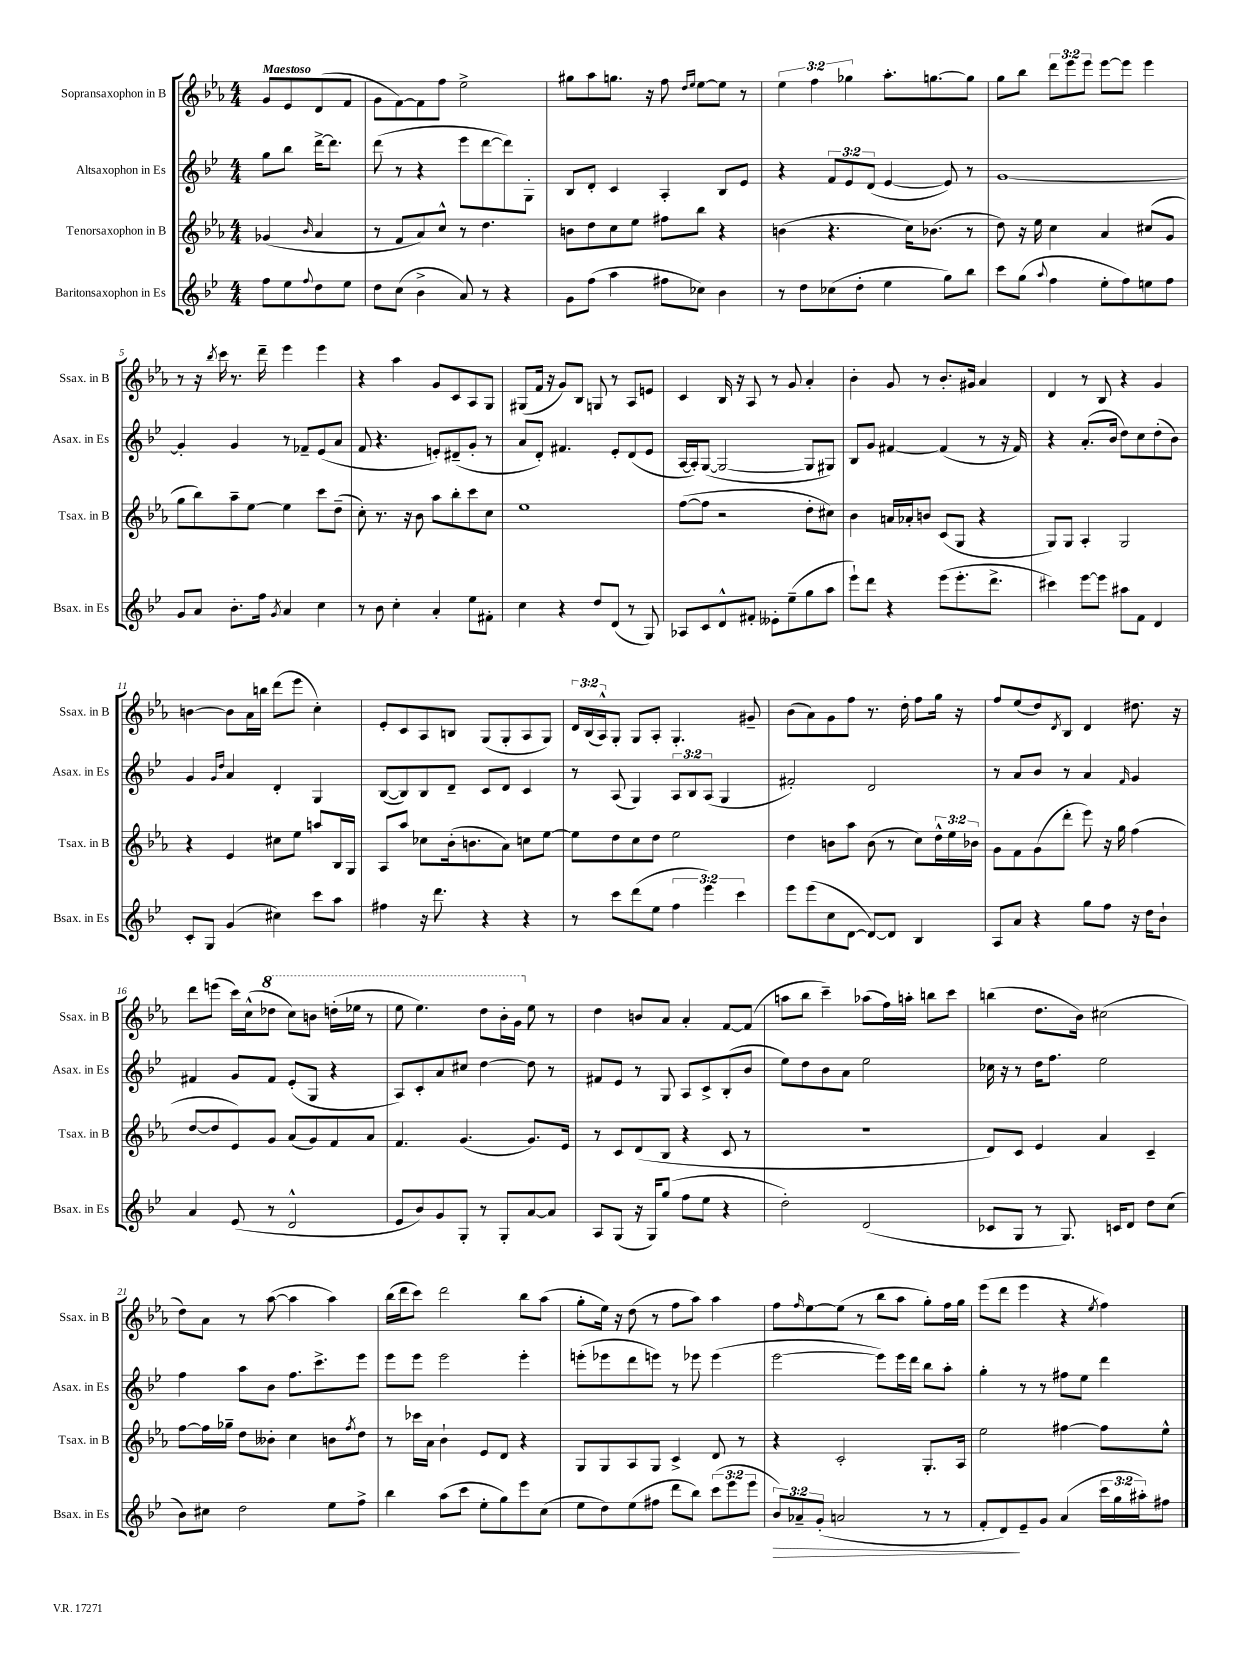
<<
\new StaffGroup <<
\new Staff = "s0" \with { instrumentName = "Sopransaxophon in B" shortInstrumentName = "Ssax. in B" } {
    \clef treble \key ees \major \numericTimeSignature \time 4/4 \override Staff.TupletNumber.text = #tuplet-number::calc-fraction-text \partial 2 \tempo "Maestoso"
    g'8 ees'8 d'8( f'8 |
    g'8 f'8~) f'8 f''8 ees''2-> |
    gis''8 aes''8 g''8. r16 f''8 \grace { d''16 ees''16 } ees''8~ ees''8 r8 |
    \tuplet 3/2 { ees''4 f''4 ges''4 } aes''8.-. g''8.~ g''8 |
    g''8 bes''8 \tuplet 3/2 { d'''8 ees'''8 ees'''8 } ees'''8~ ees'''8 ees'''4 |
    r8 r16 \acciaccatura { bes''8 } c'''16 r8. d'''16-- ees'''4 ees'''4 |
    r4 aes''4 g'8 c'8 aes8 g8 |
    gis8( f'16 r16 g'8) bes8 g8 r8 aes8 e'8 |
    c'4 bes16 r16 aes8 r8 g'8 aes'4-. |
    bes'4-. g'8 r8 bes'8.-. gis'16 aes'4 |
    d'4 r8 bes8 r4 g'4 |
    b'4~ b'8 aes'16 b''16 d'''8( ees'''8 c''4-.) |
    ees'8-. c'8 aes8 b8 g8( g8-. aes8 g8) |
    \tuplet 3/2 { d'16 bes16( aes16-^) } g8-. g8 aes8-. g4.-. gis'8-- |
    bes'8( aes'8) g'8 f''8 r8. d''16-. f''8 g''16 r16 |
    f''8 ees''8( d''8) \acciaccatura { d'8 } bes8 d'4 dis''8. r16 |
    d'''8 e'''8( c'''16) c''16-^( \ottava #1 des'''8 c'''8) b''8 d'''16-.( ees'''16 r8 |
    ees'''8 ees'''4.) d'''8 bes''16-. g''16 \ottava #0 ees''8 r8 |
    d''4 b'8 aes'8 aes'4-. f'8~ f'8( |
    a''8 bes''8 c'''4--) aes''8( f''16) a''16-. b''8 c'''8 |
    b''4( d''8. bes'16) cis''2( |
    d''8) aes'8 r8 aes''8~( aes''4 aes''4) |
    bes''16( d'''16 c'''8) d'''2 bes''8 aes''8( |
    g''8-. ees''16) r16 d''8( r8 f''8 aes''8) aes''4 |
    f''8 \grace { f''16 } ees''8~ ees''8( r8 bes''8 aes''8 g''8-.) f''16 g''16 |
    ees'''8( d'''8 ees'''4 r4 \acciaccatura { ees''8 } f''4) \bar "|." |
}
\new Staff = "s1" \with { instrumentName = "Altsaxophon in Es" shortInstrumentName = "Asax. in Es" } {
    \clef treble \key bes \major \numericTimeSignature \time 4/4 \override Staff.TupletNumber.text = #tuplet-number::calc-fraction-text \partial 2
    g''8 bes''8 d'''16~-> d'''8. |
    d'''8( r8 r4 ees'''8 d'''8~ d'''8) g8-. |
    bes8 d'8-. c'4 a4-. bes8 ees'8 |
    r4 \tuplet 3/2 { f'8 ees'8 d'8( } ees'4~ ees'8) r8 |
    g'1~ |
    g'4-. g'4 r8 fes'8-- ees'8( a'8 |
    f'8 r4. e'8-.) dis'8--( g'8-. r8 |
    a'8 d'8-.) fis'4. ees'8-. d'8( ees'8 |
    a16~ a16-.) g8~( g2~ g8 gis8) |
    bes8 g'8 fis'4~ fis'4( r8 r16 fis'16) |
    r4 a'8.-.( bes'16 d''8) c''8 d''8-.( bes'8) |
    g'4 \grace { g'16 d''16 } a'4 d'4-. g4 |
    bes8~( bes8) bes8 d'8-- c'8 d'8 c'4 |
    r8 a8( g4) \tuplet 3/2 { a8 bes8 a8( } g4 |
    fis'2-.) d'2 |
    r8 a'8 bes'8 r8 a'4 \grace { f'16 } g'4 |
    fis'4 g'8 fis'8 ees'8-.( g8 r4 |
    a8) c'8-. a'8 cis''8 d''4~ d''8 r8 |
    fis'8 ees'8 r8 g8 a8 c'8-> bes8-.( bes'8 |
    ees''8) d''8 bes'8 a'8 ees''2 |
    ces''16 r16 r8 d''16 f''8. ees''2 |
    f''4 a''8 bes'8 f''8. c'''8.-> ees'''8 |
    ees'''8 ees'''8 ees'''2 ees'''4-. |
    e'''8-.( ees'''8 d'''8 e'''8) r8 ees'''8 ees'''4( |
    ees'''2~ ees'''8) ees'''16 d'''16 bes''8 a''8-. |
    g''4-. r8 r8 fis''8 ees''8 d'''4 \bar "|." |
}
\new Staff = "s2" \with { instrumentName = "Tenorsaxophon in B" shortInstrumentName = "Tsax. in B" } {
    \clef treble \key ees \major \numericTimeSignature \time 4/4 \override Staff.TupletNumber.text = #tuplet-number::calc-fraction-text \partial 2
    ges'4( \grace { bes'16 } aes'4 |
    r8 f'8 aes'8) c''8-^ r8 d''4. |
    b'8 d''8 c''8 ees''8 fis''8 bes''8 r4 |
    b'4( r4. c''16) bes'8.( r8 |
    d''8) r16 ees''16 c''4 aes'4 cis''8( g'8 |
    g''8 bes''8) aes''8-- ees''8~ ees''4 c'''8 d''8--( |
    c''8-.) r8. r16 bes'8 aes''8 bes''8-. c'''8 c''8 |
    ees''1 |
    f''8~( f''8 r2 d''8-. cis''8) |
    bes'4 a'16 aes'16-. b'8 c'8( g8 r4 |
    g8) g8 aes4-. g2 |
    r4 ees'4 cis''8 ees''8 a''8 bes16 g16 |
    aes8 aes''8 ces''8 bes'16-.( b'8. aes'8) c''8 ees''8~ |
    ees''8 d''8 c''8 d''8 ees''2 |
    d''4 b'8 aes''8 b'8( r8 c''8) \tuplet 3/2 { d''16-^ ees''16 bes'16 } |
    g'8 f'8 g'8( d'''8-. ees'''8) r16 g''16 f''4( |
    d''8~ d''8 ees'8) g'8 aes'8( g'8) f'8 aes'8 |
    f'4. g'4.( g'8.) ees'16 |
    r8 c'8 d'8( bes8 r4 c'8 r8 |
    R1 |
    d'8) c'8 ees'4 aes'4 c'4-- |
    f''8~ f''16 ges''16-- d''8 beses'8-. c''4 b'8 \acciaccatura { f''8 } d''8 |
    r8 ces'''16 aes'16 bes'4-! ees'8 d'8 r4 |
    g8 g8 aes8 g8 c'4-> d'8 r8 |
    r4 c'2-. g8.-. aes16 |
    ees''2 fis''4~ fis''8 ees''8-^ \bar "|." |
}
\new Staff = "s3" \with { instrumentName = "Baritonsaxophon in Es" shortInstrumentName = "Bsax. in Es" } {
    \clef treble \key bes \major \numericTimeSignature \time 4/4 \override Staff.TupletNumber.text = #tuplet-number::calc-fraction-text \partial 2
    f''8 ees''8 \appoggiatura { f''8 } d''8 ees''8 |
    d''8 c''8( bes'4-> a'8) r8 r4 |
    g'8 f''8( a''4 fis''8 ces''8) bes'4 |
    r8 d''8 ces''8( d''8-. ees''4 g''8) bes''8 |
    c'''8 g''8( \appoggiatura { a''8 } f''4 ees''8-. f''8) e''8 f''8 |
    g'8 a'8 bes'8.-. f''16 \acciaccatura { g'8 } a'4 c''4 |
    r8 bes'8 c''4-. a'4-. ees''8 fis'8-. |
    c''4 r4 d''8 d'8( r8 g8) |
    aes8 c'8 d'8-^ fis'8-. eeses'8-. ees''8--( g''8 a''8 |
    ees'''8-!) d'''8 r4 ees'''8( ees'''8.-. d'''8.-> |
    cis'''4) ees'''8~ ees'''8 ais''8 f'8 d'4 |
    c'8-. g8 g'4( cis''4) c'''8 a''8 |
    fis''4 r16 d'''8. r4 r4 |
    r8 c'''8 d'''8( ees''8 \tuplet 3/2 { f''4 ees'''4) c'''4 } |
    ees'''8 ees'''8( c''8 d'8~ d'8~) d'8 bes4 |
    a8 a'8 r4 g''8 f''8 r16 d''16 bes'8-! |
    a'4 ees'8( r8 d'2-^ |
    ees'8 bes'8) g'8 g8-. r8 g8-. a'8~ a'8 |
    a8 g8( r16 g16) g''8( f''8 ees''8 r4 |
    d''2-.) d'2( |
    ces'8 g8 r8 g8.) c'16 d'8 d''8 c''8( |
    bes'8) cis''8 d''2 ees''8 f''8-> |
    bes''4 a''8( c'''8 ees''8-. g''8) ees'''8 c''8( |
    ees''8 d''8) ees''8( fis''8 d'''8 bes''8) \tuplet 3/2 { c'''8( ees'''8 ees'''8 } |
    \tuplet 3/2 { bes'8\>) aes'8-- g'8-.( } a'2 r8 r8 |
    f'8-. d'8\!) ees'8-- g'8 a'4( \tuplet 3/2 { c'''16 g''16 ais''16-.) } fis''8 \bar "|." |
}
>>
>>
